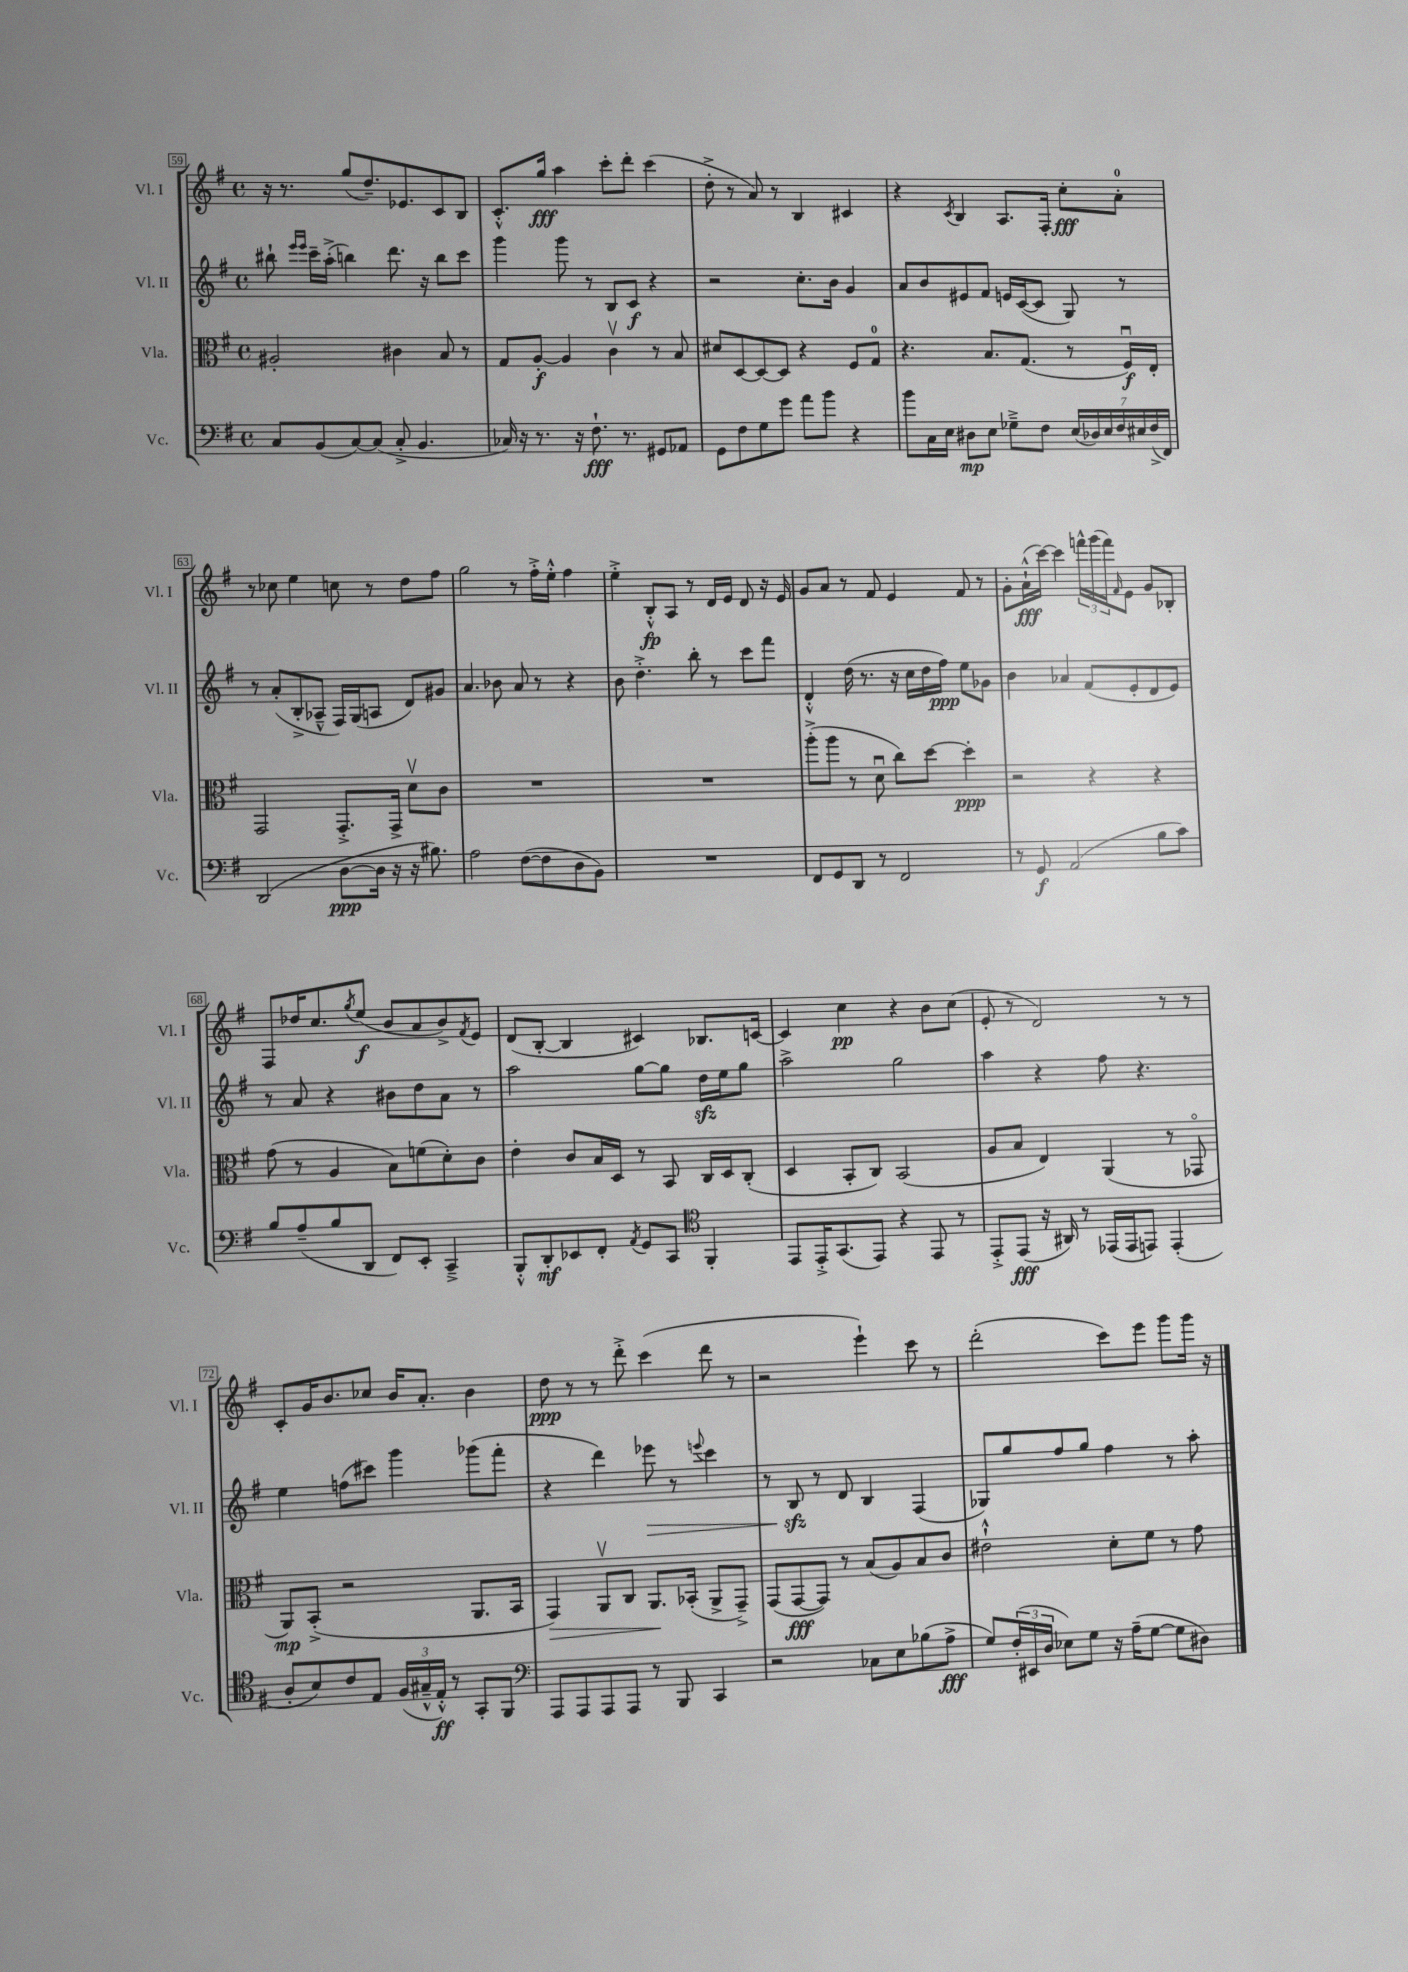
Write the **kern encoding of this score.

**kern	**dynam	**kern	**dynam	**kern	**dynam	**kern	**dynam
*part4	*part4	*part3	*part3	*part2	*part2	*part1	*part1
*staff4	*staff4	*staff3	*staff3	*staff2	*staff2	*staff1	*staff1
*I"Vc.	*	*I"Vla.	*	*I"Vl. II	*	*I"Vl. I	*
*I'Vc.	*	*I'Vla.	*	*I'Vl. II	*	*I'Vl. I	*
*clefF4	*	*clefC3	*	*clefG2	*	*clefG2	*
*k[f#]	*	*k[f#]	*	*k[f#]	*	*k[f#]	*
*M4/4	*	*M4/4	*	*M4/4	*	*M4/4	*
*met(c)	*	*met(c)	*	*met(c)	*	*met(c)	*
=59	=59	=59	=59	=59	=59	=59	=59
8C/L	.	2A#X'/	.	8bb#X`\	.	16r	.
.	.	.	.	.	.	8.r	.
.	.	.	.	16qqeee/LL	.	.	.
.	.	.	.	16qqeee/JJ	.	.	.
(8BB/	.	.	.	16ccc~\LL	.	.	.
.	.	.	.	(16aa'^\JJ	.	.	.
[8C/)	.	.	.	4bbn\)	.	(8gg/L	.
(8C/J]	.	.	.	.	.	8.dd~/)	.
8C'^/	.	4c#X\	.	8.ddd\	.	.	.
.	.	.	.	.	.	8.e-X/	.
4.BB/	.	.	.	.	.	.	.
.	.	.	.	16r	.	.	.
.	.	8B/	.	8bb\L	.	8c/	.
.	.	8r	.	8ccc\J	.	8B/J	.
=60	=60	=60	=60	=60	=60	=60	=60
16C-X/)	.	8G/L	.	4ggg\	.	8.c'^^/L	.
16r	.	.	.	.	.	.	.
8.r	.	[8A'/J	f	.	.	.	.
.	.	.	.	.	.	16gg/Jk	fff
.	.	4A/]	.	8ggg\	.	4aa\	.
16r	.	.	.	.	.	.	.
8.F#`\	fff	.	.	8r	.	.	.
.	.	4cv\	.	8B/L	.	8ccc'\L	.
8.r	.	.	.	.	.	.	.
.	.	.	.	8c/J	f	8ddd'\J	.
8GG#X/L	.	8r	.	4r	.	(4ccc\	.
8AA-X/J	.	8B/	.	.	.	.	.
=61	=61	=61	=61	=61	=61	=61	=61
8GG\L	.	8d#X/L	.	2r	.	8dd'^\	.
8F#\	.	[8D/	.	.	.	8r	.
8G\	.	8D/_	.	.	.	8a/)	.
8g\J	.	8D/J]	.	.	.	8r	.
8a\L	.	4r	.	8.cc'\L	.	4B/	.
8b\J	.	.	.	.	.	.	.
.	.	.	.	16b\Jk	.	.	.
4r	.	8F#/L	.	4g/	.	4c#X/	.
.	.	8G/J	.	.	.	.	.
=62	=62	=62	=62	=62	=62	=62	=62
8b\L	.	4.r	.	8a/L	.	4r	.
16C\L	.	.	.	8b/	.	.	.
16E\JJ	.	.	.	.	.	.	.
.	.	.	.	.	.	8qc/	.
8D#X\L	mp	.	.	8e#X/	.	4B/	.
8E\J	.	8.B/L	.	8f#/J	.	.	.
8G-X~^\L	.	.	.	16en/LL	.	8.A/L	.
.	.	(8.G/J	.	([16c/J	.	.	.
8F#\J	.	.	.	8c/J]	.	.	.
.	.	.	.	.	.	16F#'/Jk	.
(28E/LL	.	8r	.	8G/)	.	8cc'\L	fff
28D-X/)	.	.	.	.	.	.	.
28E/	.	.	.	.	.	.	.
28F#/	.	.	.	.	.	.	.
.	.	16F#u/LL)	f	8r	.	8a'\J	.
28E#X/	.	.	.	.	.	.	.
(28F#^/	.	.	.	.	.	.	.
.	.	16E'/JJ	.	.	.	.	.
28FF#/JJ)	.	.	.	.	.	.	.
!!LO:LB:g=z
=63	=63	=63	=63	=63	=63	=63	=63
(2DD/	.	2GG/	.	8r	.	8r	.
.	.	.	.	(8a'/L	.	8cc-X\	.
.	.	.	.	8B'^/	.	4ee\	.
.	.	.	.	8A-X~^^/J	.	.	.
[8D\L	ppp	8.GG'^/L	.	16F#/LL)	.	8ccn\	.
.	.	.	.	(16G/J	.	.	.
16D\Jk]	.	.	.	8An/J	.	8r	.
16r	.	16GG^/Jk	.	.	.	.	.
16r	.	8dv\L	.	8d/L)	.	8dd\L	.
8.B#X\)	.	.	.	.	.	.	.
.	.	8c\J	.	8g#X/J	.	8ff#\J	.
=64	=64	=64	=64	=64	=64	=64	=64
2A\	.	1r	.	4.a/	.	2gg\	.
.	.	.	.	8b-X\	.	.	.
([8F#\L	.	.	.	8a/	.	8r	.
8F#\]	.	.	.	8r	.	16ff#'^\LL	.
.	.	.	.	.	.	16ee'^^\JJ	.
8D\	.	.	.	4r	.	4ff#\	.
8BB\J)	.	.	.	.	.	.	.
=65	=65	=65	=65	=65	=65	=65	=65
1r	.	1r	.	8b\	.	4ee'^\	.
.	.	.	.	4.dd'^\	.	.	.
.	.	.	.	.	.	8B'^^/L	fp
.	.	.	.	.	.	8A/J	.
.	.	.	.	8bb'\	.	8r	.
.	.	.	.	8r	.	16d/LL	.
.	.	.	.	.	.	16e/JJ	.
.	.	.	.	8ccc\L	.	8d/	.
.	.	.	.	8fff#\J	.	16r	.
.	.	.	.	.	.	16e/	.
=66	=66	=66	=66	=66	=66	=66	=66
8FF#/L	.	(8aa'^\L	.	4d'^^/	.	8g/L	.
8GG/	.	8aa\J	.	.	.	8a/J	.
8DD/J	.	8r	.	(16dd\	.	8r	.
.	.	.	.	8.r	.	.	.
8r	.	8du\	.	.	.	8f#/	.
2FF#/	.	8cc\L)	.	16r	.	4e/	.
.	.	.	.	16cc\LL	.	.	.
.	.	[8dd\J	.	16dd\	.	.	.
.	.	.	.	16ff#\JJ)	ppp	.	.
.	.	4dd'\]	ppp	8ee\L	.	8f#/	.
.	.	.	.	8g-X\J	.	8r	.
=67	=67	=67	=67	=67	=67	=67	=67
8r	.	2r	.	4b\	.	8g'\L	.
8GG/	f	.	.	.	.	(16a`^^\L	fff
.	.	.	.	.	.	[16ccc\JJ)	.
(2AA/	.	.	.	4a-X/	.	4ccc\]	.
.	.	4r	.	(8f#/L	.	24fffn^^\LL	.
.	.	.	.	.	.	(24ggg\	.
.	.	.	.	.	.	24fff\J)	.
.	.	.	.	.	.	16qqf#/	.
.	.	.	.	8e'/	.	8e\J	.
8B\L	.	4r	.	8d/	.	8g/L	.
8c\J)	.	.	.	8e/J)	.	8B-X'/J	.
!!LO:LB:g=z
=68	=68	=68	=68	=68	=68	=68	=68
8B/L	.	(8g\	.	8r	.	8F#/L	.
(8A~/	.	8r	.	8a/	.	16dd-X/K	.
.	.	.	.	.	.	8.cc/	.
8B/	.	4A/	.	4r	.	.	.
.	.	.	.	.	.	8qgg/	.
8DD/J	.	.	.	.	.	(8ee/J	f
8FF#/L)	.	8B\L)	.	8b#X\L	.	8b/L	.
8EE'/J	.	(8fn\	.	8dd\	.	8a/	.
4CC~^/	.	8d'\)	.	8a\J	.	8b^/)	.
.	.	.	.	.	.	8qf#/	.
.	.	8c\J	.	8r	.	8e/J	.
=69	=69	=69	=69	=69	=69	=69	=69
8BBB'^^/L	.	4e'\	.	2aa\	.	(8d/L	.
8DD'/	mf	.	.	.	.	[8B'/J	.
8EE-X/	.	8c/L	.	.	.	4B/]	.
8FF#'/J	.	16B/L	.	.	.	.	.
.	.	16D/JJ	.	.	.	.	.
8qAA/	.	.	.	.	.	.	.
8GG/L	.	8r	.	[8gg\L	.	4c#X/)	.
8CC/J	.	8BB/	.	8gg\J]	.	.	.
*clefC4	*	*	*	*	*	*	*
4FF#'/	.	16C/LL	.	16ddzz\LL	.	8.B-X/L	.
.	.	16D/J	.	16ee\J	.	.	.
.	.	(8C'/J	.	8gg\J	.	.	.
.	.	.	.	.	.	[16cn/Jk	.
=70	=70	=70	=70	=70	=70	=70	=70
8EE/L	.	4D/	.	2aa^\	.	4c/]	.
16EE'^/K	.	.	.	.	.	.	.
(8.GG/	.	.	.	.	.	.	.
.	.	8BB'/L	.	.	.	4cc\	pp
8EE/J)	.	8C/J)	.	.	.	.	.
4r	.	(2BB/	.	2gg\	.	4r	.
8EE/	.	.	.	.	.	8b\L	.
8r	.	.	.	.	.	(8cc\J	.
=71	=71	=71	=71	=71	=71	=71	=71
8EE'^/L	.	8A/L	.	4aa\	.	8e'/	.
(8EE/J	fff	8B/J	.	.	.	8r	.
16r	.	4E/)	.	4r	.	2d/)	.
16AA#X/)	.	.	.	.	.	.	.
8r	.	.	.	.	.	.	.
(16EE-X/LL	.	(4AA/	.	8ff#\	.	.	.
16EE-/J	.	.	.	.	.	.	.
8EEn/J)	.	.	.	4.r	.	.	.
(4EE'/	.	8r	.	.	.	8r	.
.	.	8GG-X/	.	.	.	8r	.
!!LO:LB:g=z
=72	=72	=72	=72	=72	=72	=72	=72
8A'/L	.	8AA/L)	mp	4ee\	.	8c'/L	.
8B/)	.	(8BB'^/J	.	.	.	16g/K	.
.	.	.	.	.	.	8.b/	.
8c/	.	2r	.	(8ffn\L	.	.	.
8E/J	.	.	.	8ccc#X\J)	.	8cc-X/J	.
(24F#/LL	.	.	.	4ggg\	.	16b/KL	.
24G#X~^^/	.	.	.	.	.	.	.
.	.	.	.	.	.	8.a'/J	.
24E'^^/JJ)	ff	.	.	.	.	.	.
8r	.	.	.	.	.	.	.
8GG'/L	.	8.AA/L	.	(8ggg-X\L	.	4b\	.
8FF#/J	.	.	.	8fff#'\J	.	.	.
.	.	16BB/Jk	.	.	.	.	.
=73	=73	=73	=73	=73	=73	=73	=73
*clefF4	*	*	*	*	*	*	*
!	!	!	!LO:HP:b	!	!	!	!
8AAA/L	.	4GG/)	>	4r	.	8dd\	ppp
8AAA/	.	.	.	.	.	8r	.
8AAA/	.	8AAv/L	.	4ddd\)	.	8r	.
8AAA/J	.	8C/J	.	.	.	8ddd'^\	.
!	!	!	!	!	!LO:HP:b	!	!
8r	.	8.AA/L	.	8eee-X\	>	(4ccc\	.
8BBB/	.	.	.	8r	.	.	.
.	.	(16BB-X'/Jk	]	.	.	.	.
.	.	.	.	8qqeeen/	.	.	.
4CC/	.	8AA^/L	.	4ccc\	.	8ddd\	.
.	.	8GG~^/J)	.	.	.	8r	.
=74	=74	=74	=74	=74	=74	=74	=74
2r	.	(8GG/L	.	8r	.	2r	.
.	.	[8GG/	fff	8Bzz/	.	.	.
.	.	8GG/J])	.	8r	]	.	.
.	.	8r	.	8d/	.	.	.
8C-X\L	.	(8B/L	.	4B/	.	4eee`\)	.
8E\	.	8A/)	.	.	.	.	.
(8B-X\	.	8B/	.	(4F#/	.	8ccc\	.
8A^\J	fff	8c/J	.	.	.	8r	.
=75	=75	=75	=75	=75	=75	=75	=75
8G/L)	.	2e#X`^^\	.	8G-X/L)	.	(2ddd'\	.
(24F#'/L	.	.	.	8gg/	.	.	.
24EE#X/	.	.	.	.	.	.	.
24D/JJ	.	.	.	.	.	.	.
8E-X\L)	.	.	.	8ff#/	.	.	.
8G\J	.	.	.	8gg/J	.	.	.
16r	.	8d'\L	.	4ff#\	.	8ccc\L)	.
(16A~\KL	.	.	.	.	.	.	.
[8G\J	.	8f#\J	.	.	.	8eee\J	.
8G\L]	.	8r	.	8r	.	8ggg\L	.
8D#X\J)	.	8g\	.	8aa'\	.	16ggg\Jk	.
.	.	.	.	.	.	16r	.
==	==	==	==	==	==	==	==
*-	*-	*-	*-	*-	*-	*-	*-
